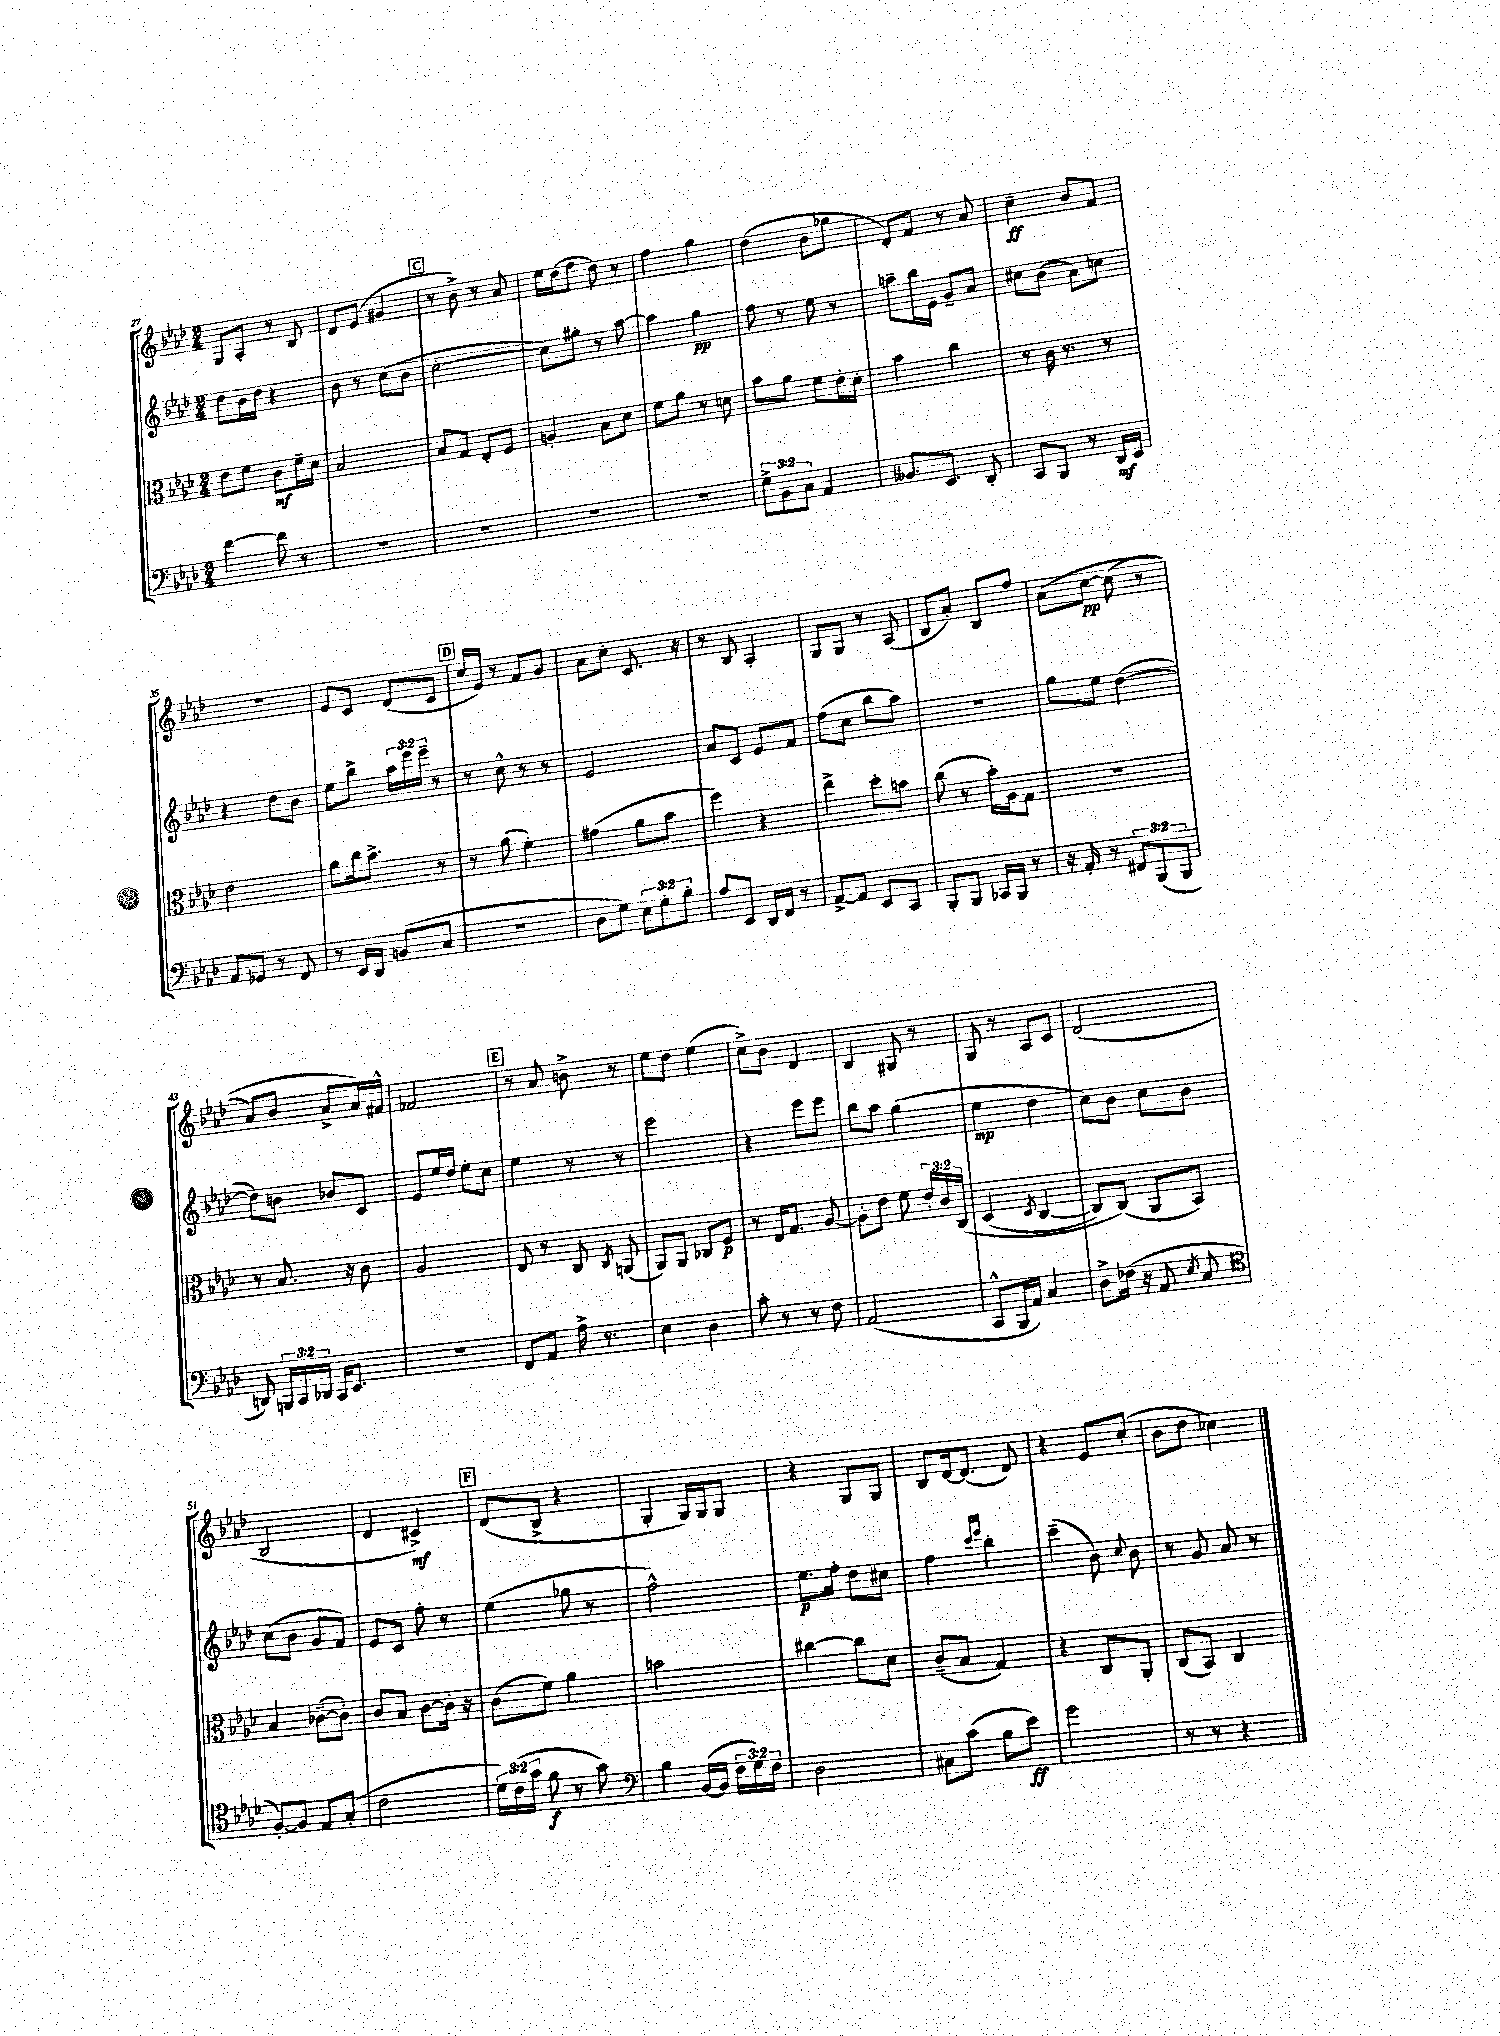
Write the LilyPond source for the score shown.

<<
\new StaffGroup <<
\new Staff = "s0" {
    \clef treble \key aes \major \numericTimeSignature \time 2/4
    \autoBeamOff g8[ aes8]-. r8 bes8 |
    des'8[ ees'8]( gis'4 |
    \mark \markup { \box "C" } r8 bes'8->) r8 aes'8 |
    ees''16[ des''16( f''8] des''8) r8 |
    f''4 g''4 |
    des''4( bes'8[ ges''8] |
    des'8[-.) f'8] r8 aes'8 |
    c''4--\ff bes'8[ f'8] |
    R2 |
    ees'8[ c'8] des'8[( c'8] |
    \mark \markup { \box "D" } c''16[ ees'16]) r8 f'8[ g'8] |
    aes'8[ c''8]-. c'8. r16 |
    r8 bes8 aes4-. |
    g8[ g8] r8 aes8( |
    bes8[ aes'8]-.) bes8[ f''8] |
    aes'8[\( c''8]~\pp c''8( r8 |
    aes'8[) bes'8] aes'8[-> aes'16\) fis'16]-^ |
    fes'2 |
    \mark \markup { \box "E" } r8 aes'8 b'8-> r8 |
    ees''8[ des''8] ees''4( |
    c''8[->) bes'8] des'4 |
    bes4 gis8 r8 |
    g8 r8 aes8[ c'8] |
    des'2( |
    bes2 |
    des'4 cis'4->\mf) |
    \mark \markup { \box "F" } des'8[( bes8]-> r4 |
    g4-. g16[) g16 g8] |
    r4 g8[ g8] |
    bes8[ des'16~ des'8.]( des'8) |
    r4 ees'8[ c''8]-.( |
    bes'8[ des''8] ces''4) \bar "|." |
}
\new Staff = "s1" {
    \clef treble \key aes \major \numericTimeSignature \time 2/4 \override Staff.TupletNumber.text = #tuplet-number::calc-fraction-text
    \autoBeamOff des''8[ bes'16 des''16] r4 |
    bes'8 r8 c''8[( bes'8] |
    \mark \markup { \box "C" } c''2~-. |
    c''8[) gis''8]-. r8 aes''8~ |
    aes''4 g''4\pp |
    f''8 r8 ees''8 r8 |
    a''8[-- bes''16 ees'16] g'8[-- aes'8] |
    cis''8[ bes'8]( aes'8[) c''8] |
    r4 des''8[ bes'8] |
    ees''8[ bes''8]-> \tuplet 3/2 { aes''16[ ees'''16 ees'''16]-- } r8 |
    \mark \markup { \box "D" } r8 c''8-^ r8 r8 |
    ees'2 |
    aes'8[ c'8] ees'8[ f'8] |
    f''8[( c''8] bes''8[ aes''8]) |
    r2 |
    g''8[ ees''8] des''4~( |
    des''8[) b'8] bes'8[ c'8] |
    ees'8[ ees''16 des''16] ees''8[-. c''8] |
    \mark \markup { \box "E" } ees''4 r8 r8 |
    ees'''2 |
    r4 ees'''8[ ees'''8] |
    bes''8[ aes''8] g''4( |
    ees''4\mp des''4 |
    c''8[) bes'8] c''8[ bes'8] |
    c''8[( bes'8] g'8[ f'8]) |
    ees'8[ c'8] f''8-. r8 |
    \mark \markup { \box "F" } ees''4( ges''8 r8 |
    f''2-^) |
    ees''8.[\p f''16]-. des''8[ cis''8] |
    f''4 \grace { c'''16[ ees'''16] } bes''4-. |
    c'''4--( bes'8) \appoggiatura { c''8 } bes'8 |
    r8 g'8 aes'8 r8 \bar "|." |
}
\new Staff = "s2" {
    \clef alto \key aes \major \numericTimeSignature \time 2/4 \override Staff.TupletNumber.text = #tuplet-number::calc-fraction-text
    \autoBeamOff ees'8[ f'8] c'8[\mf f'16-- des'16] |
    bes2 |
    \mark \markup { \box "C" } bes8[ g8] ees8[-. f8] |
    a4-. bes8[ des'8] |
    f'8[ aes'8] r8 d'8 |
    bes'8[ aes'8] f'8[ ees'16-. des'16]-. |
    bes'4 c''4 |
    r8 c'16 r8. r8 |
    ees'2 |
    aes'8[ c''16 bes'8.]-> r8 |
    \mark \markup { \box "D" } r8 aes'8( f'4-.) |
    gis'4( aes'8[ bes'8] |
    f''4) r4 |
    ees''4-> des''8[-. b'8] |
    c''8( r8 bes'16[-.) aes16 g8] |
    r2 |
    r8 bes8. r16 c'8 |
    aes2 |
    \mark \markup { \box "E" } ees8 r8 c8 \acciaccatura { c8 } a,8( |
    aes,8[) aes,8] ces8[ f8]\p |
    r8 ees16[ g8.] aes8~ |
    aes8[-. ees'8] f'8 \tuplet 3/2 { ees'16[-. c'16 c16]\( } |
    des4( \acciaccatura { des8 } c4~ |
    c8[) c8](\) aes,8[ bes,8]) |
    bes4 ces'8[~--( ces'8]-.) |
    c'8[ bes8] c'8[~ c'16]-. r16 |
    \mark \markup { \box "F" } c'8[( f'8]) aes'4 |
    b'2 |
    cis''4~ cis''8[ des'8] |
    c'8[--( bes8] g4) |
    r4 c8[ aes,8]-. |
    c8[( bes,8]) c4 \bar "|." |
}
\new Staff = "s3" {
    \clef bass \key aes \major \numericTimeSignature \time 2/4 \override Staff.TupletNumber.text = #tuplet-number::calc-fraction-text
    \autoBeamOff f'4~ f'8 r8 |
    R2 |
    \mark \markup { \box "C" } R2 |
    R2 |
    R2 |
    \tuplet 3/2 { g8[-> bes,8 c8] } aes,4 |
    beses,8.[ ees,8.] des,8-. |
    c,8[ bes,,8] r8 des,16[\mf ees,16] |
    aes,8[ ges,8] r8 f,8 |
    r8 ees,16[ des,16] b,8[( c8] |
    \mark \markup { \box "D" } R2 |
    des8[ g8]) \tuplet 3/2 { ees8[ g8-. bes8]-. } |
    aes8[ ees,8] des,16[ f,16] r8 |
    aes,8[~-> aes,8] ees,8[ c,8] |
    bes,,8[-. bes,,8] ces,16[ bes,,16] r8 |
    r16 aes,16-. r8 \tuplet 3/2 { fis,8[ bes,,8( bes,,8] } |
    d,8) \tuplet 3/2 { b,,16[ c,16 des,16] } c,16[ ees,8.] |
    r2 |
    \mark \markup { \box "E" } f,8[ aes,8] aes16-> r8. |
    ees4 des4 |
    c'8-. r8 r8 f8 |
    aes,2( |
    c,8[-^ bes,,16 aes,16]) c4 |
    des8[-> fes16]( r16 aes,8 \acciaccatura { ees8 } c8 |
    \clef tenor f8[~-.) f8] ees8[ g8]-.( |
    c'2 |
    \mark \markup { \box "F" } \tuplet 3/2 { des'16[) c'16( g'16] } f'8\f r8 g'8) |
    \clef bass bes4 bes,16[~( bes,16] \tuplet 3/2 { f16[ g16) f16] } |
    des2 |
    cis8[ c'8]( bes8[ ees'8]\ff) |
    g'2 |
    r8 r8 r4 \bar "|." |
}
>>
>>
\layout { \context { \Score currentBarNumber = #27 } }
